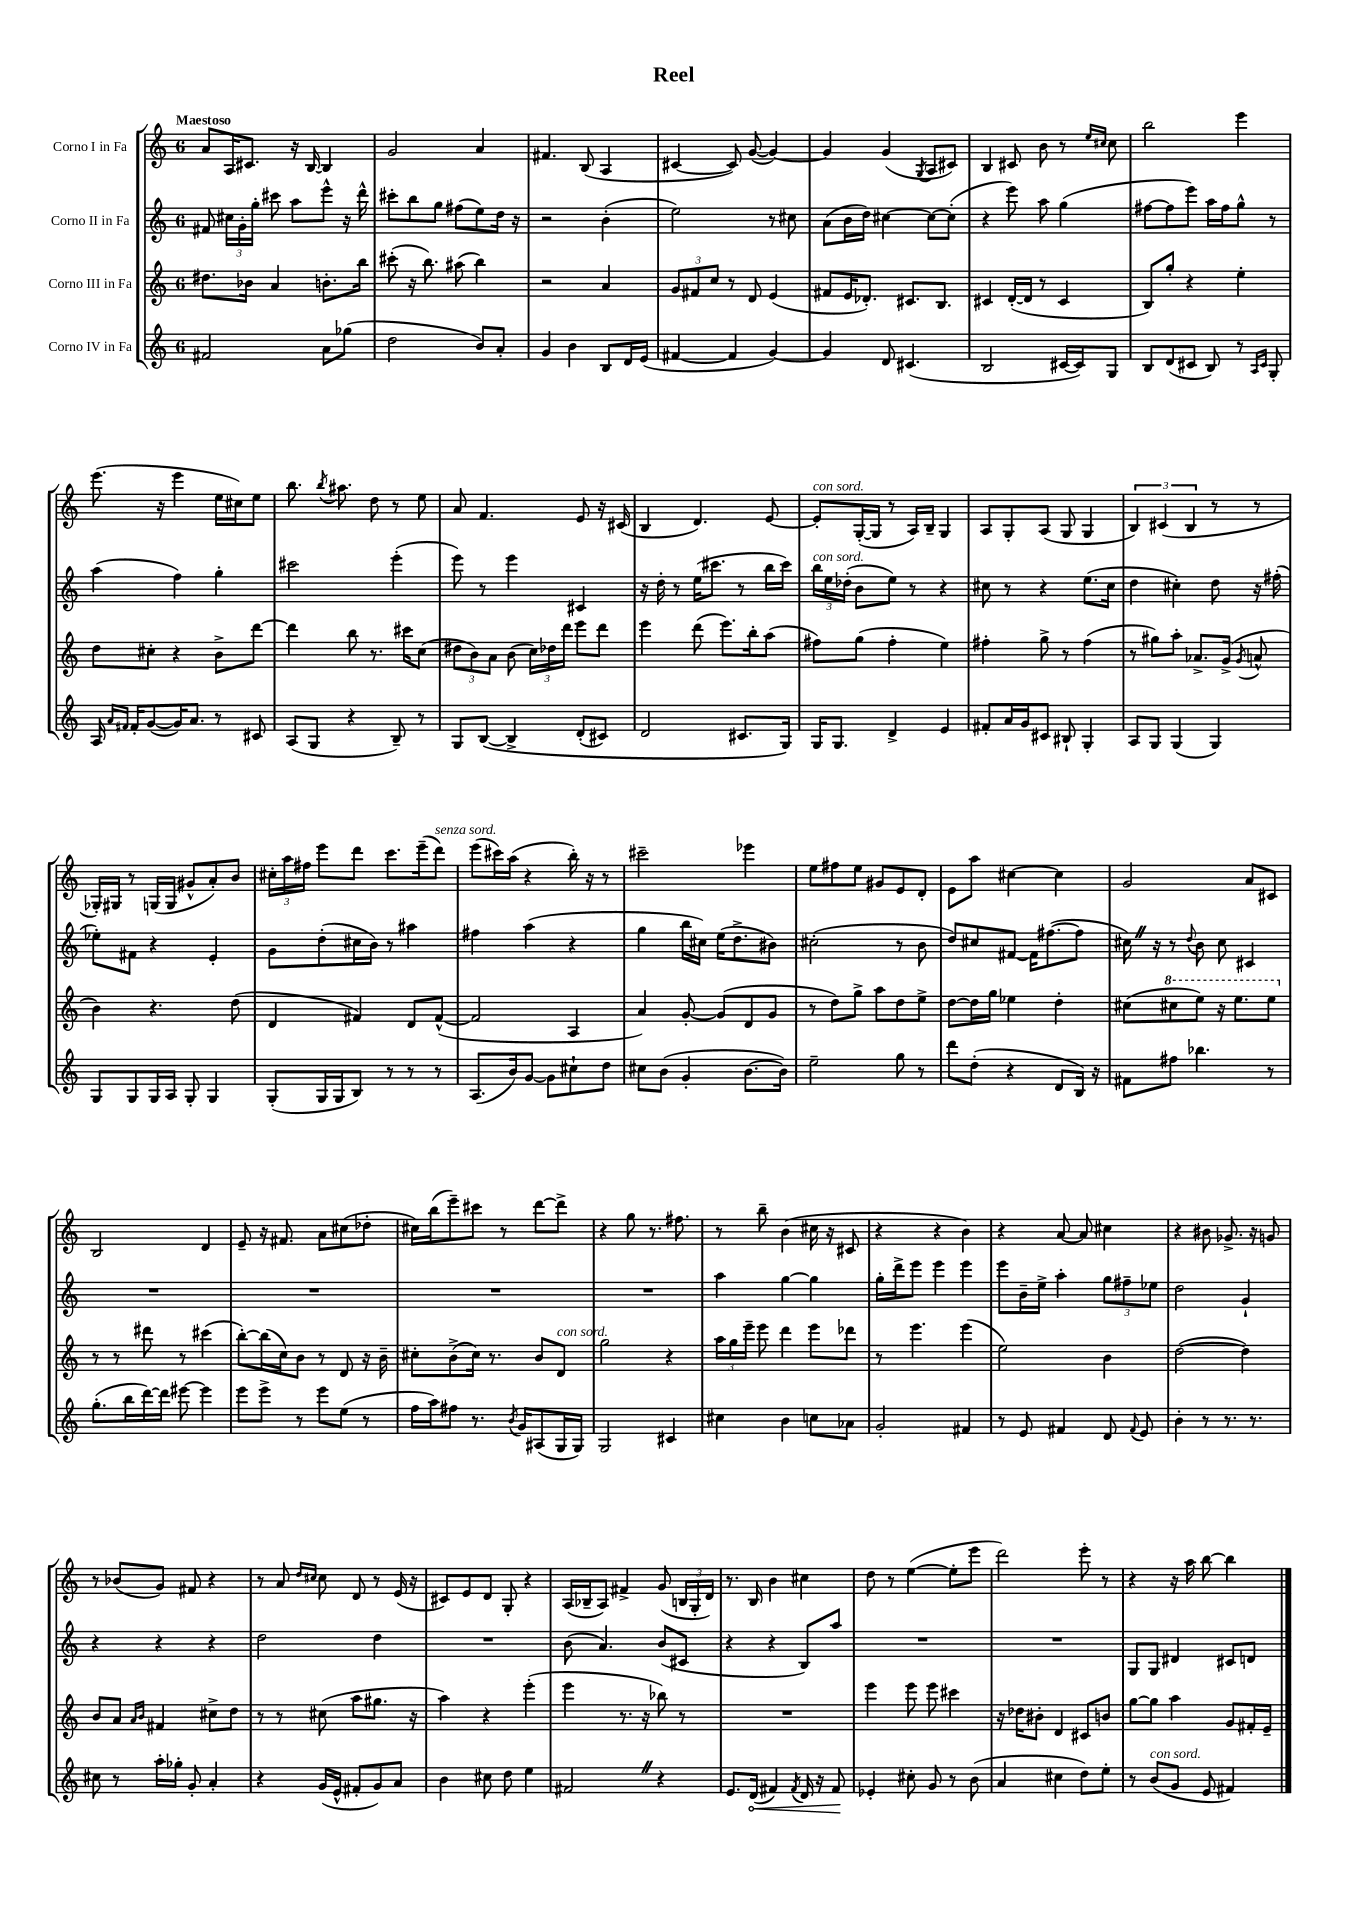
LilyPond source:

\header { title = "Reel" }
<<
\new StaffGroup <<
\new Staff = "s0" \with { instrumentName = "Corno I in Fa" } {
    \clef treble \key c \major \once \override Staff.TimeSignature.style = #'single-digit \time 6/8 \tempo "Maestoso"
    \autoBeamOff a'8[ a16 cis'8.] r16 b16~ b4 |
    g'2 a'4 |
    fis'4. b8( a4 |
    cis'4~ cis'8) g'8~( g'4~) |
    g'4 g'4( \acciaccatura { g8 } a8[ cis'8]) |
    b4 cis'8 b'8 r8 \grace { e''16[ cis''16] } cis''8 |
    b''2 e'''4 |
    e'''8.( r16 e'''4 e''16[ cis''16) e''8] |
    b''8. \acciaccatura { b''8 } ais''8. d''8 r8 e''8 |
    a'8 f'4. e'8 r16 cis'16( |
    b4 d'4.) e'8~ |
    e'8[-.^\markup { \italic "con sord." } g16~-.( g16] r8 a16[) b16]-- g4 |
    a8[ g8-. a8]( g8 g4 |
    \tuplet 3/2 { b4) cis'4( b4 } r8 r8 |
    ges16[-.) gis16] r8 g16[( g16] gis'8[-^ a'8-.) b'8] |
    \tuplet 3/2 { cis''16[-. a''16 fis''16] } e'''8[ d'''8] c'''8.[ e'''16--( d'''8]^\markup { \italic "senza sord." }) |
    e'''8[( cis'''16) a''16]( r4 b''16-.) r16 r8 |
    cis'''2-- ees'''4 |
    e''8[ fis''8 e''8] gis'8[ e'8 d'8]-. |
    e'8[ a''8] cis''4~ cis''4 |
    g'2 a'8[ cis'8] |
    b2 d'4 |
    e'8-- r16 fis'8. a'8[ cis''8( des''8]-. |
    cis''16[) b''16( e'''8--) cis'''8] r8 d'''8[~ d'''8]-> |
    r4 g''8 r8. fis''8. |
    r8 b''8-- b'4( cis''16 r16 cis'8 |
    r4 r4 b'4) |
    r4 a'8~ a'8 cis''4 |
    r4 bis'8 ges'8.-> r16 g'8 |
    r8 bes'8[( g'8]) fis'8 r4 |
    r8 a'8 \grace { d''16[ cis''16] } cis''8 d'8 r8 e'16( r16 |
    cis'8[) e'8 d'8] g8-. r4 |
    a16[( bes16-- a8]) fis'4-> g'8( \tuplet 3/2 { b16[ g16-. d'16]) } |
    r8. b16 b'4 cis''4 |
    d''8 r8 e''4~( e''8[-. e'''8] |
    d'''2) e'''8-. r8 |
    r4 r16 a''16 b''8~ b''4 \bar "|." |
}
\new Staff = "s1" \with { instrumentName = "Corno II in Fa" } {
    \clef treble \key c \major \once \override Staff.TimeSignature.style = #'single-digit \time 6/8
    \autoBeamOff fis'8 \tuplet 3/2 { cis''16[ g'16-. g''16]-. } cis'''8 a''8[ e'''8]-^ r16 d'''16-^ |
    cis'''8[-. b''8 g''8] fis''8[( e''8) d''16] r16 |
    r2 b'4-.( |
    e''2) r8 cis''8 |
    a'8[( b'16 d''16]) cis''4~ cis''8[~ cis''8]-.( |
    r4 e'''8) a''8 g''4( |
    fis''8[~ fis''8 e'''8]) a''16[ fis''16 g''8]-^ r8 |
    a''4( f''4) g''4-. |
    cis'''2 e'''4-.( |
    e'''8) r8 e'''4 cis'4 |
    r16 d''16-. r8 e''16[( cis'''8.] r8 b''16[ cis'''16]) |
    \tuplet 3/2 { b''16[^\markup { \italic "con sord." } e''16 des''16]-.( } b'8[ e''8]) r8 r4 |
    cis''8 r8 r4 e''8.[( cis''16] |
    d''4 cis''4-.) d''8 r16 fis''16-.( |
    ees''8[-.) fis'8] r4 e'4-. |
    g'8[ d''8-.( cis''16 b'16]) r8 ais''4 |
    fis''4 a''4( r4 |
    g''4 b''16[ cis''16]) e''16[( d''8.-> bis'8]) |
    cis''2-.( r8 b'8 |
    d''8[) cis''8 fis'8]~ fis'16[ fis''8.~( fis''8] |
    cis''16) \once \override BreathingSign.text = \markup { \musicglyph "scripts.caesura.straight" } \breathe r16 r8 \appoggiatura { d''8 } b'8 cis''8 cis'4 |
    R2. |
    R2. |
    R2. |
    R2. |
    a''4 g''4~ g''4 |
    g''16[-. d'''16-> e'''8] e'''4 e'''4 |
    e'''8[ b'16-- e''16]-> a''4-. \tuplet 3/2 { g''8[ fis''8-- ees''8] } |
    d''2 g'4-! |
    r4 r4 r4 |
    d''2 d''4 |
    R2. |
    b'8( a'4.) b'8[( cis'8] |
    r4 r4 b8[) a''8] |
    R2. |
    R2. |
    g8[ g8] dis'4 cis'8[ d'8] \bar "|." |
}
\new Staff = "s2" \with { instrumentName = "Corno III in Fa" } {
    \clef treble \key c \major \once \override Staff.TimeSignature.style = #'single-digit \time 6/8
    \autoBeamOff dis''8.[ bes'16] a'4 b'8.[-. b''16] |
    cis'''8-.( r16 b''8.) ais''8( b''4) |
    r2 a'4 |
    \tuplet 3/2 { g'8[ fis'8 c''8] } r8 d'8 e'4( |
    fis'8[ e'16 des'8.]-.) cis'8.[ b8.] |
    cis'4 d'16[~-.( d'16] r8 cis'4 |
    b8[) g''8]-. r4 e''4-. |
    d''8[ cis''8]-. r4 b'8[-> d'''8]~ |
    d'''4 b''8 r8. cis'''16[ c''8]( |
    \tuplet 3/2 { dis''8[ b'8) a'8] } b'8( \tuplet 3/2 { c''16[) des''16 d'''16] } e'''8[ d'''8] |
    e'''4 d'''8( e'''8.[) b''16-. a''8]( |
    fis''8[) g''8]( fis''4-. e''4) |
    fis''4-. g''8-> r8 fis''4( |
    r8 gis''8[) a''8]-. aes'8.[-> g'16]->( \acciaccatura { g'8 } a'8-^ |
    b'4) r4. d''8( |
    d'4 fis'4) d'8[ fis'8]~-^( |
    fis'2 a4 |
    a'4) g'8~-. g'8[( d'8 g'8] |
    r8 d''8[) g''8]-> a''8[ d''8 e''8]-> |
    d''8[~ d''16 g''16] ees''4 d''4-. |
    cis''8[( \ottava #1 cis'''8 e'''8]) r16 e'''8.[ e'''8] \ottava #0 |
    r8 r8 dis'''8 r8 cis'''4( |
    b''8[~-.) b''16( c''16) b'8] r8 d'8 r16 b'16-- |
    cis''8[-. b'8->( cis''16]) r8. b'8[ d'8]^\markup { \italic "con sord." } |
    g''2 r4 |
    \tuplet 3/2 { a''16[ g''16 e'''16]-- } e'''8 d'''4 e'''8[ des'''8] |
    r8 e'''4. e'''4( |
    e''2) b'4 |
    d''2~( d''4) |
    b'8[ a'8] \grace { a'16[ b'16] } fis'4 cis''8[-> d''8] |
    r8 r8 cis''8( a''8[ gis''8.] r16 |
    a''4) r4 e'''4-.( |
    e'''4 r8. r16 bes''8) r8 |
    R2. |
    e'''4 e'''8 e'''8 cis'''4 |
    r16 des''16[ bis'8]-. d'4 cis'8[ b'8] |
    g''8[~ g''8] a''4 g'8[ fis'16-. e'16]-- \bar "|." |
}
\new Staff = "s3" \with { instrumentName = "Corno IV in Fa" } {
    \clef treble \key c \major \once \override Staff.TimeSignature.style = #'single-digit \time 6/8
    \autoBeamOff fis'2 a'8[ ges''8]( |
    d''2 b'8[) a'8]-. |
    g'4 b'4 b8[ d'16 e'16]( |
    fis'4~ fis'4 g'4~) |
    g'4 d'8 cis'4.( |
    b2 cis'16[~ cis'16) g8] |
    b8[ d'8( cis'8] b8) r8 \grace { a16[ cis'16] } g8-. |
    a16 \grace { a'16[ fis'16] } fis'16[-. g'8~( g'16) a'8.] r8 cis'8 |
    a8[( g8] r4 b8--) r8 |
    g8[ b8]~\( b4-> d'8[-.( cis'8]) |
    d'2 cis'8.[ g16]\) |
    g16[ g8.] d'4-> e'4 |
    fis'8[-. a'16 g'16 cis'8] bis8-! g4-. |
    a8[ g8] g4( g4) |
    g8[ g8 g16 a16] g8-. g4 |
    g8[-.( g16 g16 b8]) r8 r8 r8 |
    a8.[( b'16) g'8]~ g'8[ cis''8-! d''8] |
    cis''8[ b'8]( g'4-. b'8.[~ b'16]) |
    e''2-- g''8 r8 |
    d'''8[ d''8]-.( r4 d'8[ b16]) r16 |
    fis'8[ fis''8] bes''4. r8 |
    g''8.[-.( b''16 d'''16~) d'''16] eis'''8~ eis'''4 |
    e'''8[ e'''8]-> r8 e'''8[ e''8]( r8 |
    f''16[ a''16) fis''8] r8. \acciaccatura { b'8 } g'16[ ais8( g16 g16]) |
    g2 cis'4 |
    cis''4 b'4 c''8[ aes'8] |
    g'2-. fis'4 |
    r8 e'8 fis'4 d'8 \appoggiatura { fis'8 } e'8 |
    b'4-. r8 r8. r8. |
    cis''8 r8 a''16[-. ges''16]-. g'8-. a'4-. |
    r4 g'16[( e'16]-^ fis'8[-. g'8) a'8] |
    b'4 cis''8 d''8 e''4 |
    fis'2 \once \override BreathingSign.text = \markup { \musicglyph "scripts.caesura.straight" } \breathe r4 |
    e'8.[ \once \override Hairpin.circled-tip = ##t d'16]\<( fis'4) \acciaccatura { fis'8 } d'16 r16 fis'8\! |
    ees'4-. cis''8-. g'8 r8 b'8( |
    a'4 cis''4 d''8[) e''8]-. |
    r8 b'8[^\markup { \italic "con sord." }( g'8] e'8 fis'4) \bar "|." |
}
>>
>>
\layout { \context { \Score \remove "Bar_number_engraver" } }
